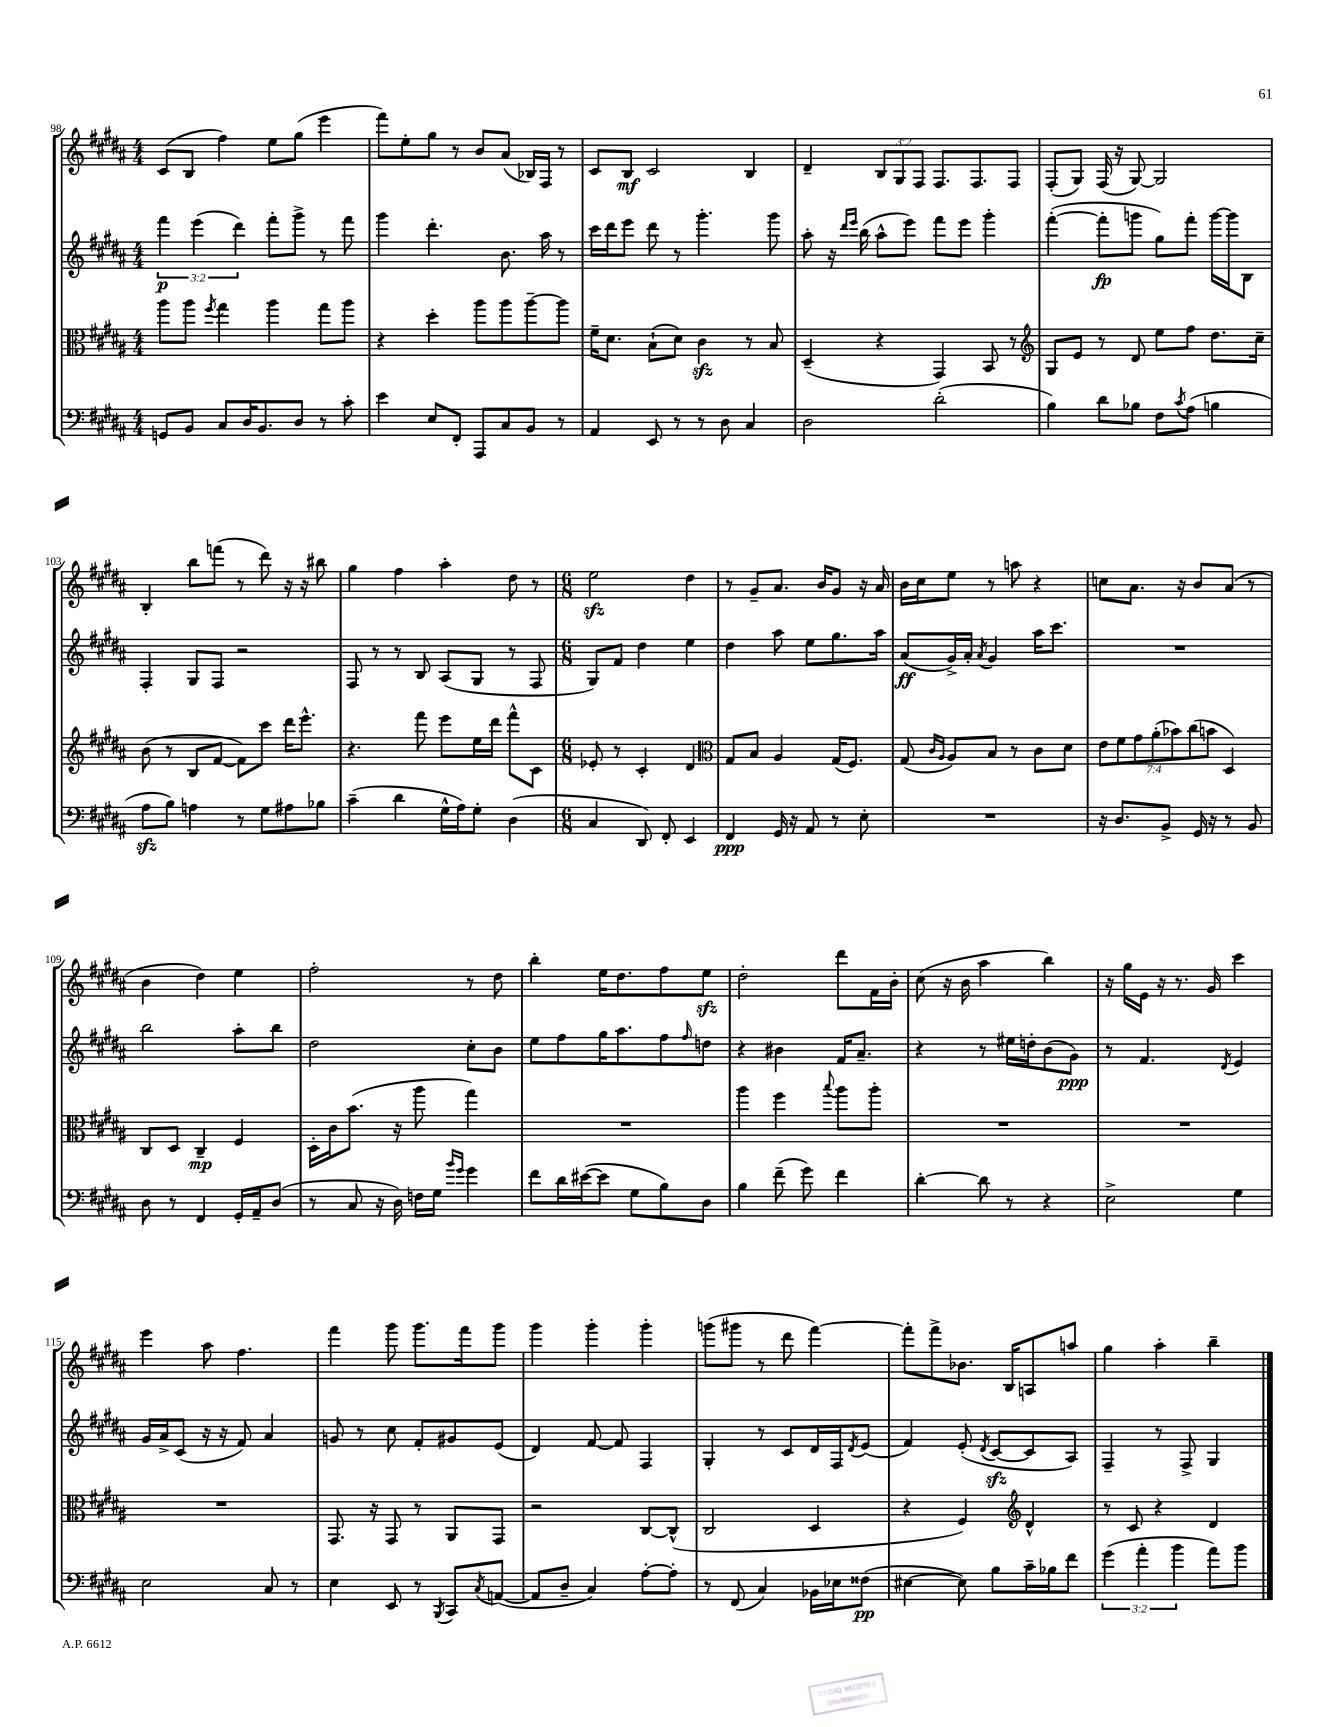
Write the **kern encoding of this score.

**kern	**kern	**kern	**kern
*staff4	*staff3	*staff2	*staff1
*clefF4	*clefC3	*clefG2	*clefG2
*k[f#c#g#d#a#]	*k[f#c#g#d#a#]	*k[f#c#g#d#a#]	*k[f#c#g#d#a#]
*M4/4	*M4/4	*M4/4	*M4/4
8GG	8aa#	6fff#	(8c#
8BB	8aa#	.	8B
.	.	(6eee	.
.	8qff#	.	.
8C#	4gg#	.	4ff#)
.	.	6ddd#)	.
16D#	.	.	.
8.BB	.	.	.
.	4aa#	8fff#'	8ee
8D#	.	8ggg#^	(8gg#
8r	8gg#	8r	4eee
8c#'	8aa#	8fff#	.
=	=	=	=
4e	4r	4ggg#	8fff#)
.	.	.	8ee'
8E	4dd#'	4.ddd#'	8gg#
8FF#'	.	.	8r
8AAA#	8aa#	.	8b
8C#	8aa#	8.b	(8a#
8BB	[8aa#~	.	16B-)
.	.	16aa#	16F#
8r	8aa#]	8r	8r
=	=	=	=
4AA#	16f#~	16ccc#	8c#
.	8.d#	16ddd#	.
.	.	8eee	8B
8EE	(8B`	8ddd#	2c#
8r	8d#)	8r	.
8r	4c#	4.ggg#'	.
8D#	.	.	.
4C#	8r	.	4B
.	8B	8ggg#	.
=	=	=	=
2D#	(4D#~	8aa#'	4d#~
.	.	16r	.
.	.	16qqddd#	.
.	.	16qqeee	.
.	.	(16bb	.
.	4r	8aa#^^	12B
.	.	.	12G#
.	.	8eee)	.
.	.	.	12F#
(2d#'	4GG#)	8fff#	8.F#
.	.	8eee	.
.	.	.	8.F#
.	8BB	4ggg#'	.
.	8r	.	8F#
=	=	=	=
*	*clefG2	*	*
4B)	8G#	([4fff#'	(8F#'
.	8e	.	8G#)
8d#	8r	8fff#']	(16F#
.	.	.	16r
8B-	8d#	8ggg	[8G#)
8F#	8ee	8gg#)	2G#]
8qc#	.	.	.
(8A#	8ff#	8fff#'	.
4B	8.dd#	[16ggg	.
.	.	16ggg]	.
.	.	8B	.
.	16cc#~	.	.
=	=	=	=
8A#	(8b	4F#'	4B'
8B)	8r	.	.
4A	8B	8G#	8bb
.	[8f#	8F#	(8fff
8r	8f#])	2r	8r
8G#	8ccc#	.	8ddd#)
8A#	16ddd#	.	16r
.	8.eee^^	.	16r
8B-	.	.	8bb#
=	=	=	=
(4c#~	4.r	8F#	4gg#
.	.	8r	.
4d#	.	8r	4ff#
.	8fff#	8B	.
16G#^^	8eee	(8A#	4aa#'
16A#)	.	.	.
8G#'	16ee	8G#	.
.	16ddd#	.	.
(4D#	8fff#^^	8r	8dd#
.	8c#	8F#	8r
=	=	=	=
*M6/8	*M6/8	*M6/8	*M6/8
4C#	8e-'	8G#)	2ee
.	8r	8f#	.
8DD#)	4c#'	4dd#	.
8FF#'	.	.	.
4EE	4d#	4ee	4dd#
=	=	=	=
*	*clefC3	*	*
4FF#	8G#	4dd#	8r
.	8B	.	8g#~
16GG#	4A#	8aa#	8.a#
16r	.	.	.
8AA#	.	8ee	.
.	.	.	16b
8r	(16G#	8.gg#	8g#
.	8.F#)	.	.
8E'	.	.	16r
.	.	16aa#	16a#
=	=	=	=
2.r	(8G#	(8a#	16b
.	.	.	16cc#
.	16qqc#	.	.
.	16qqA#	.	.
.	8A#)	16g#^)	8ee
.	.	16a#'	.
.	.	8qa#	.
.	8B	4g#	8r
.	8r	.	8aa
.	8c#	16aa#	4r
.	.	8.ccc#	.
.	8d#	.	.
=	=	=	=
16r	14e	2.r	8cc
8.D#	.	.	.
.	14f#	.	.
.	.	.	8.a#
.	14g#	.	.
.	(14a#'	.	.
8BB^	.	.	.
.	14b-)	.	.
.	.	.	16r
.	(14cc#	.	.
16GG#	.	.	8b
.	14b	.	.
16r	.	.	.
8r	4D#)	.	(8a#
8BB	.	.	8r
=	=	=	=
8D#	8C#	2bb	4b
8r	8D#	.	.
4FF#	4C#~	.	4dd#)
16GG#'	4F#	8aa#'	4ee
16AA#~	.	.	.
(8D#	.	8bb	.
=	=	=	=
8r	16D#'	2dd#	2ff#'
.	16c#	.	.
8C#	(8.b	.	.
16r	.	.	.
16D#)	16r	.	.
16F	8aa#	.	.
16G#	.	.	.
16qqb	.	.	.
16qqg#	.	.	.
4g#	4gg#)	8cc#'	8r
.	.	8b	8dd#
=	=	=	=
8f#	2.r	8ee	4bb'
16d#	.	8ff#	.
([16e#	.	.	.
8e#]	.	16gg#	16ee
.	.	8.aa#	8.dd#
8G#	.	.	.
8B)	.	8ff#	8ff#
.	.	16qqff#	.
8D#	.	8dd	8ee
=	=	=	=
4B	4aa#	4r	2dd#'
(8f#~	4ff#	4b#	.
8g#)	.	.	.
.	8qqbb	.	.
4f#	8aa#	16f#	8ddd#
.	.	8.a#~	.
.	8aa#'	.	16f#
.	.	.	16b'
=	=	=	=
[4d#'	2.r	4r	(8cc#
.	.	.	16r
.	.	.	16b
8d#]	.	8r	4aa#
8r	.	16ee#	.
.	.	16dd'	.
4r	.	(8b	4bb)
.	.	8g#)	.
=	=	=	=
2E^	2.r	8r	16r
.	.	.	16gg#
.	.	4.f#	16e
.	.	.	16r
.	.	.	8.r
.	.	.	16g#
.	.	8qd#	.
4G#	.	4e	4ccc#
=	=	=	=
2E	2.r	16g#	4eee
.	.	16a#^	.
.	.	(8c#	.
.	.	16r	8aa#
.	.	16r	.
.	.	8f#)	4.ff#
8C#	.	4a#	.
8r	.	.	.
=	=	=	=
4E	8.GG#	8g	4fff#
.	.	8r	.
.	16r	.	.
8EE	8GG#	8cc#	8ggg#
8r	8r	8f#'	8.ggg#
8qBBB	.	.	.
8CC#	8AA#	8g#	.
.	.	.	16fff#
8qC#	.	.	.
([8AA	8GG#	(8e	8ggg#
=	=	=	=
8AA]	2r	4d#)	4ggg#
8D#~	.	.	.
4C#)	.	[8f#	4ggg#'
.	.	8f#]	.
[8A#'	[8C#	4F#	4ggg#'
8A#']	(8C#^^]	.	.
=	=	=	=
8r	2C#	4G#'	(8ggg
(8FF#	.	.	8ggg#
4C#)	.	8r	8r
.	.	8c#	8ddd#
16BB-	4D#	16d#	[4fff#)
16E-	.	16F#	.
.	.	8qd#	.
(8F##	.	(8e	.
=	=	=	=
[4E#	4r	4f#)	8fff#']
.	.	.	8fff#^
8E#])	4F#)	(8e'	8.b-
.	.	8qd#	.
8B	.	[8c#	.
.	.	.	16B
*	*clefG2	*	*
16c#~	4d#^^	8c#]	8A
16B-	.	.	.
8f#	.	8A#)	8aa
=	=	=	=
(6g#	8r	4F#~	4gg#
.	8c#	.	.
6a#'	.	.	.
.	4r	8r	4aa#'
6b	.	.	.
.	.	8F#^	.
8a#)	4d#	4G#	4bb~
8b	.	.	.
==	==	==	==
*-	*-	*-	*-
